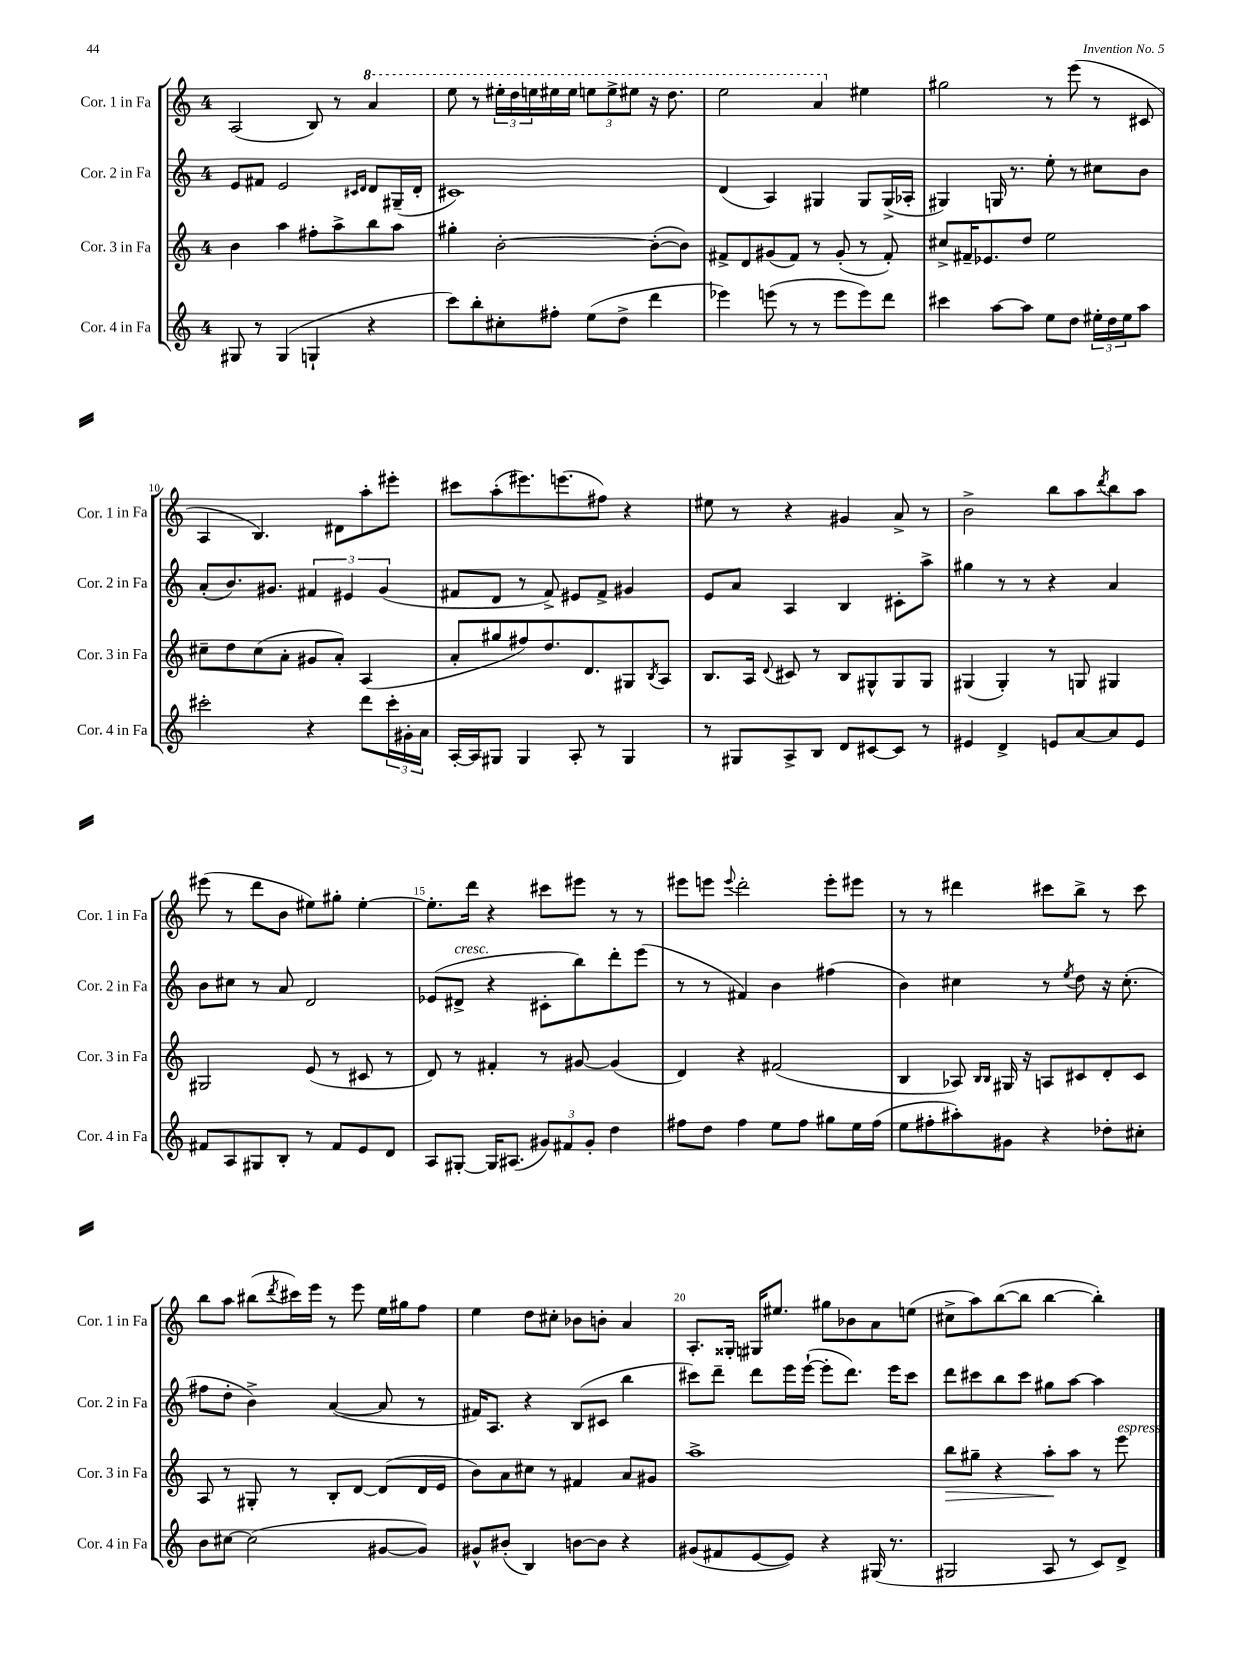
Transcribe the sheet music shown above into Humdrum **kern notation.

**kern	**kern	**dynam	**kern	**kern
*part4	*part3	*part3	*part2	*part1
*staff4	*staff3	*staff3	*staff2	*staff1
*I"Cor. 4 in Fa	*I"Cor. 3 in Fa	*	*I"Cor. 2 in Fa	*I"Cor. 1 in Fa
*I'Cor. 4 in Fa	*I'Cor. 3 in Fa	*	*I'Cor. 2 in Fa	*I'Cor. 1 in Fa
*clefG2	*clefG2	*	*clefG2	*clefG2
*k[]	*k[]	*	*k[]	*k[]
*M4/4	*M4/4	*	*M4/4	*M4/4
=6	=6	=6	=6	=6
8G#X/	4b\	.	8e/L	(2A/
8r	.	.	8f#X/J	.
(4G#/	4aa\	.	2e/	.
4Gn`/	8ff#X'\L	.	.	8B/)
.	8aa^\	.	.	8r
.	.	.	16qqc#X/LL	.
.	.	.	16qqd/JJ	.
*	*	*	*	*8va
4r	8bb\	.	8d/L	4aa/
.	8aa\J	.	(16G#X~/L	.
.	.	.	16d'/JJ	.
=7	=7	=7	=7	=7
8ccc\L)	4gg#X'\	.	1c#X)	8eee\
8bb'\	.	.	.	8r
8cc#X'\	[2b'\	.	.	24eee#X'\LL
.	.	.	.	24ddd\
.	.	.	.	24eeen\
8ff#X'\J	.	.	.	16eee#X\
.	.	.	.	16eee#\JJ
(8ee\L	.	.	.	12eeen\L
.	.	.	.	12eee^\
8dd^\J	.	.	.	.
.	.	.	.	12eee#X\J
4ddd\	(8b'\L_	.	.	16r
.	.	.	.	8.ddd\
.	8b\J])	.	.	.
=8	=8	=8	=8	=8
4eee-X\)	8f#X^/L	.	(4d/	2eee\
.	8d/	.	.	.
(8eeen\	(8g#X/	.	4A/)	.
8r	8f#/J)	.	.	.
8r	8r	.	4G#X/	4aa/
8eee\L	(8g#'/	.	.	.
*	*	*	*	*X8va
8eee\)	8r	.	8G#/L	4ee#X\
8ddd\J	8f#'/)	.	(16G#^/L	.
.	.	.	16A-X'/JJ	.
=9	=9	=9	=9	=9
4ccc#X\	8cc#X^/L	.	4G#X/)	2gg#X\
.	16f#X~/K	.	.	.
.	8.e-X/	.	.	.
[8aa\L	.	.	16Gn/	.
.	.	.	8.r	.
8aa\J]	8dd/J	.	.	.
8ee\L	2ee\	.	8ee'\	8r
8dd\J	.	.	8r	(8eee\
24ee#X'\LL	.	.	8cc#X\L	8r
24dd\	.	.	.	.
24ee#\J	.	.	.	.
8aa\J	.	.	8b\J	8c#X/
!!LO:LB:g=z
=10	=10	=10	=10	=10
2ccc#X'\	8cc#X~\L	.	(8a'/L	4A/
.	8dd\	.	8.b/)	.
.	(8cc#\	.	.	4.B/)
.	.	.	8.g#X/J	.
.	8a'\J	.	.	.
4r	8g#X/L	.	6f#X/	.
.	8a'/J)	.	.	8d#X\L
.	.	.	6e#X/	.
8ddd\L	(4A/	.	.	8aa'\
.	.	.	(6g#/	.
24ccc#'\L	.	.	.	8eee#X'\J
24g#X'\	.	.	.	.
24a\JJ	.	.	.	.
=11	=11	=11	=11	=11
[16A'/LL	8a'/L	.	8f#X/L	8ccc#X\L
16A/J]	.	.	.	.
8G#X/J	8gg#X/	.	8d/J	(8aa'\
4G#/	8ff#X/)	.	8r	8.eee#X\)
.	8.dd/	.	8f#^/)	.
.	.	.	.	(8.eeen\
8A'/	.	.	8e#X/L	.
.	8.d/	.	.	.
8r	.	.	8f#^/J	8ff#X\J)
4G#/	8G#X/	.	4g#X/	4r
.	8qB/	.	.	.
.	8A/J	.	.	.
=12	=12	=12	=12	=12
8r	8.B/L	.	8e/L	8ee#X\
8G#X/L	.	.	8a/J	8r
.	16A/Jk	.	.	.
.	8qqd/	.	.	.
8A^/	8c#X/	.	4A/	4r
8B/J	8r	.	.	.
8d/L	8B/L	.	4B/	4g#X/
[8c#X/	8G#X^^/	.	.	.
8c#/J]	8G#/	.	8c#X'\L	8a^/
8r	8G#/J	.	8aa^\J	8r
=13	=13	=13	=13	=13
4e#X/	(4G#X/	.	4gg#X\	2b^\
4d^/	4G#'/)	.	8r	.
.	.	.	8r	.
8en/L	8r	.	4r	8bb\L
[8a/	8Gn/	.	.	8aa\
.	.	.	.	8qddd/
8a/]	4G#X/	.	4a/	8bb\
8e/J	.	.	.	8aa\J
!!LO:LB:g=z
=14	=14	=14	=14	=14
8f#X/L	2G#X/	.	8b\L	(8eee#X\
8A/	.	.	8cc#X\J	8r
8G#X/	.	.	8r	8ddd\L
8B'/J	.	.	8a/	8b\J
8r	(8e/	.	2d/	8ee#X\L)
8f#/L	8r	.	.	8gg#X'\J
8e/	8c#X/	.	.	[4ee#'\
8d/J	8r	.	.	.
=15	=15	=15	=15	=15
8A/L	8d/)	.	(8e-X/L	8.ee#'\L]
!	!	!	!LO:TX:a:i:t=cresc.	!
[8G#X'/J	8r	.	8d#X^/J	.
.	.	.	.	16ddd\Jk
16G#/KL]	4f#X'/	.	4r	4r
(8.A#X/J	.	.	.	.
12g#X/L)	8r	.	8c#X'\L	8ccc#X\L
12f#X/	.	.	.	.
.	[8g#X/	.	8bb\)	8eee#X\J
12g#'/J	.	.	.	.
4dd\	(4g#/]	.	8ddd'\	8r
.	.	.	(8eee\J	8r
=16	=16	=16	=16	=16
8ff#X\L	4d/)	.	8r	8eee#X\L
8dd\J	.	.	8r	8eeen\J
.	.	.	.	8qqeee/
4ff#\	4r	.	4f#X/)	2ddd'\
8ee\L	(2f#X/	.	4b\	.
8ff#\J	.	.	.	.
8gg#X\L	.	.	(4ff#X\	8eee'\L
16ee\L	.	.	.	8eee#X\J
(16ff#\JJ	.	.	.	.
=17	=17	=17	=17	=17
8ee\L	4B/	.	4b\)	8r
8ff#X'\	.	.	.	8r
8aa#X'\)	8A-X/)	.	4cc#X\	4ddd#X\
.	16qqB/LL	.	.	.
.	16qqB/JJ	.	.	.
8g#X\J	16G#X/	.	.	.
.	16r	.	.	.
4r	8An/L	.	8r	8ccc#X\L
.	.	.	8qee/	.
.	8c#X/	.	8dd\	8bb^\J
8dd-X'\L	8d'/	.	16r	8r
.	.	.	(8.cc#'\	.
8cc#X'\J	8c#/J	.	.	8ccc#\
!!LO:LB:g=z
=18	=18	=18	=18	=18
8b\L	8A/	.	8ff#X\L	8bb\L
[8cc#X\J	8r	.	8dd'\J	8aa\J
(2cc#\]	8G#X'/	.	4b^\)	(8bb#X\L
.	.	.	.	8qddd/
.	8r	.	.	16ccc#X\L)
.	.	.	.	16eee\JJ
.	8B'/L	.	([4a/	8r
.	[8d/J	.	.	8eee\
[8g#X/L	(8d/L]	.	8a/]	16ee\LL
.	.	.	.	16gg#X\J
8g#/J])	16d/L	.	8r	8ff\J
.	16e/JJ	.	.	.
=19	=19	=19	=19	=19
8g#X^^/L	8b\L)	.	16f#X/KL)	4ee\
.	.	.	8.A/J	.
(8b#X'/J	8a\	.	.	.
4B/)	8cc#X\J	.	4r	8dd\L
.	8r	.	.	8cc#X'\J
[8bn\L	4f#X/	.	(8B/L	8b-X\L
8b\J]	.	.	8c#X/J	8bn'\J
4r	8a/L	.	4bb\	4a/
.	8g#X/J	.	.	.
=20	=20	=20	=20	=20
(8g#X/L	1aa^	.	8ccc#X\L)	8.A'/L
8f#X/	.	.	8ddd~\J	.
.	.	.	.	16G##X'/Jk
[8e/	.	.	8ddd\L	16G#X/KL
.	.	.	.	8.ee#X/J
8e/J])	.	.	16eee\L	.
.	.	.	([16eee`\JJ	.
4r	.	.	8eee'\L]	8gg#X\L
.	.	.	8.ddd\J)	8b-X\
(16G#X/	.	.	.	8a\
8.r	.	.	16eee\KL	.
.	.	.	8ccc#\J	(8een\J
=21	=21	=21	=21	=21
!	!	!LO:HP:b	!	!
2G#X/	8bb\L	>	8ddd\L	8cc#X^\L
.	8gg#X~\J	.	8ccc#X\	8aa\)
.	4r	.	8bb\	([8bb\
.	.	.	8ccc#\J	8bb\J]
8A/	8aa'\L	.	8gg#X\L	[4bb\
8r	8aa\J	]	[8aa\J	.
8c/L)	8r	.	4aa\]	4bb'\])
!	!LO:TX:a:i:t=espress.	!	!	!
8d^/J	8eee\	.	.	.
==	==	==	==	==
*-	*-	*-	*-	*-
